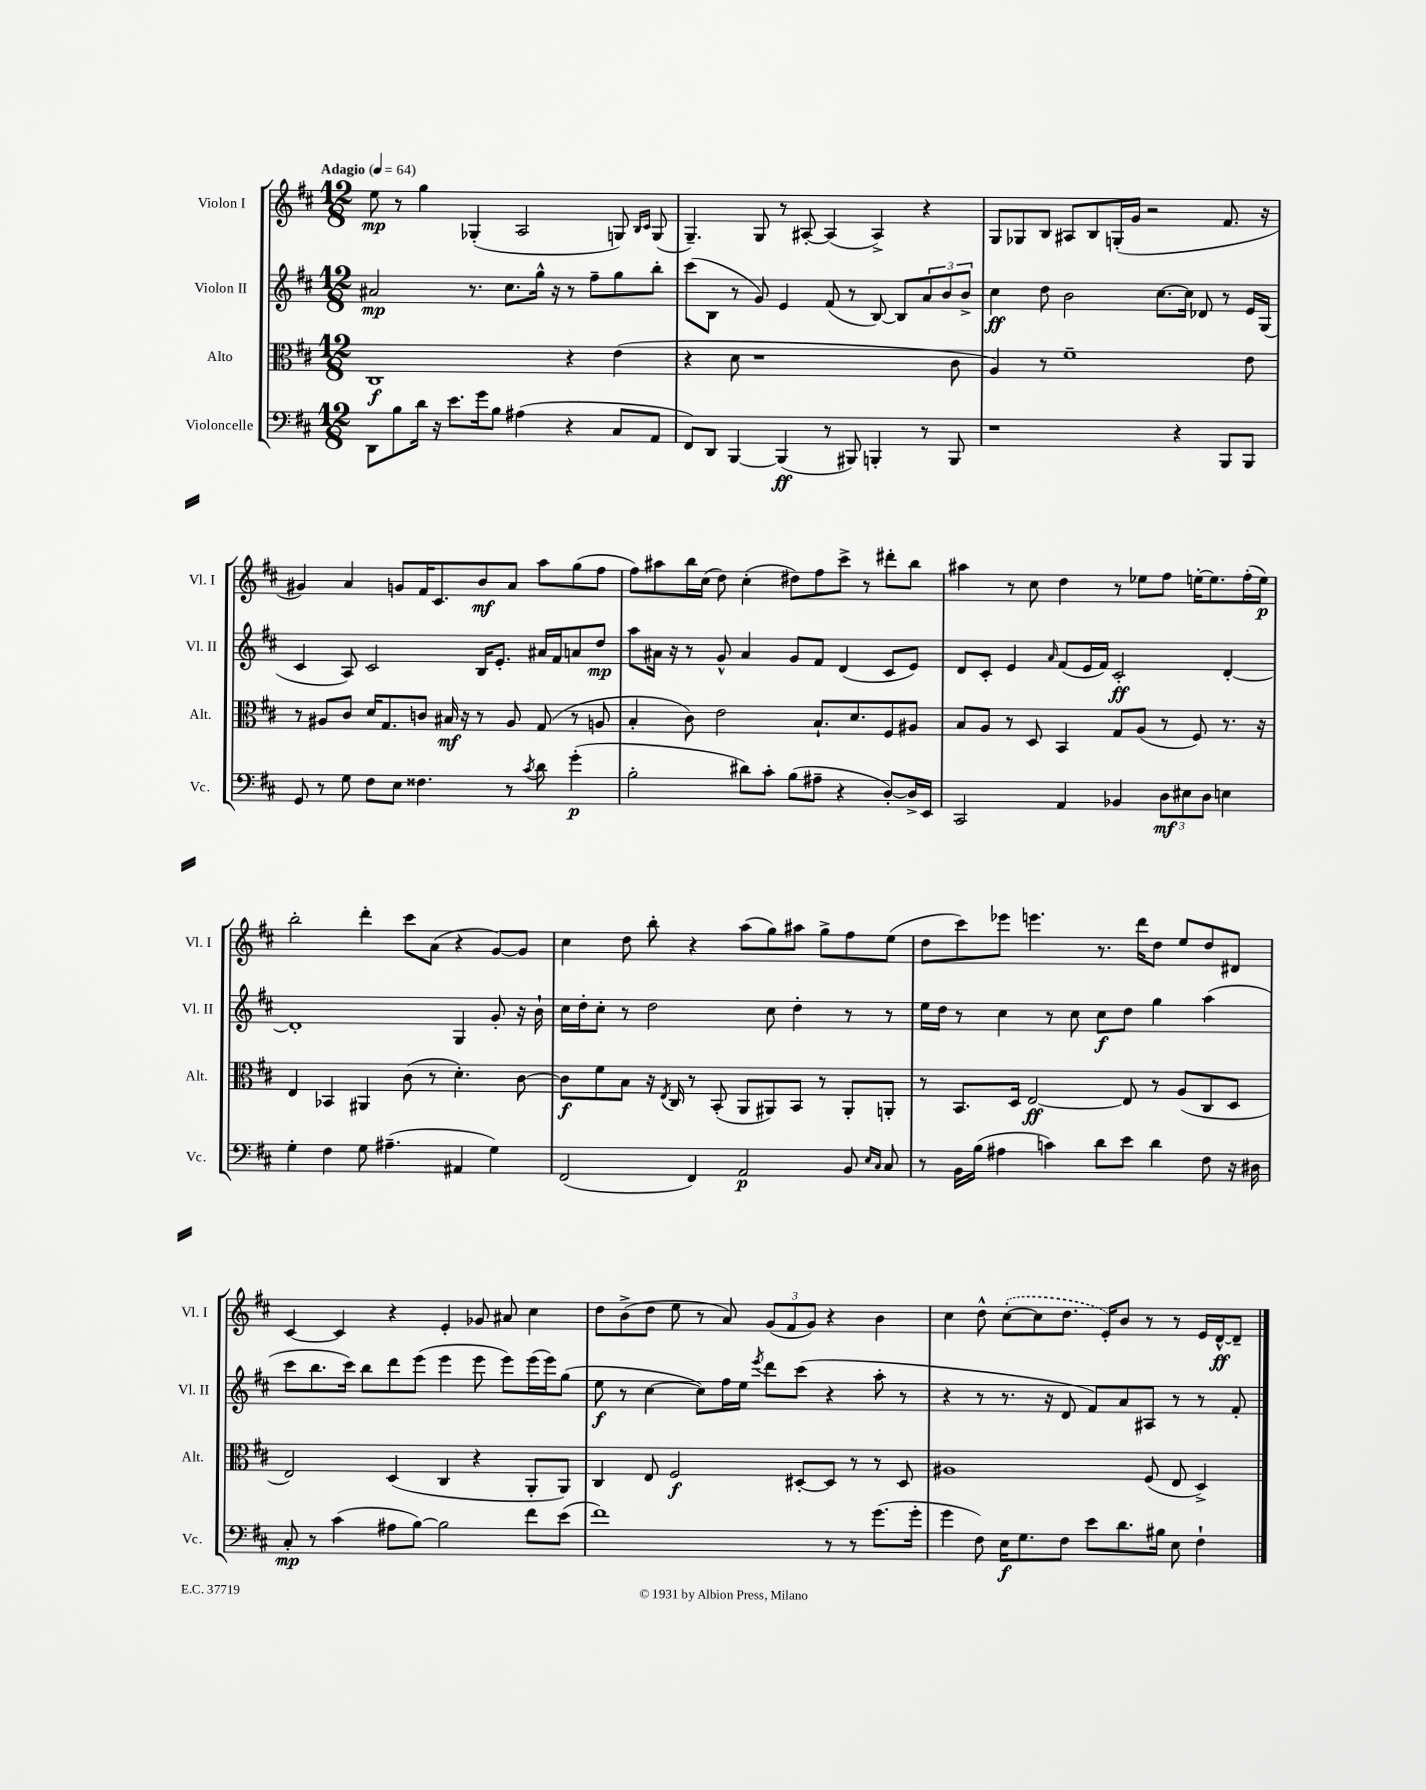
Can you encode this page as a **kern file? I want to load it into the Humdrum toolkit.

**kern	**dynam	**kern	**dynam	**kern	**dynam	**kern	**dynam
*part4	*part4	*part3	*part3	*part2	*part2	*part1	*part1
*staff4	*staff4	*staff3	*staff3	*staff2	*staff2	*staff1	*staff1
*I"Violoncelle	*	*I"Alto	*	*I"Violon II	*	*I"Violon I	*
*I'Vc.	*	*I'Alt.	*	*I'Vl. II	*	*I'Vl. I	*
*clefF4	*	*clefC3	*	*clefG2	*	*clefG2	*
*k[f#c#]	*	*k[f#c#]	*	*k[f#c#]	*	*k[f#c#]	*
*M12/8	*	*M12/8	*	*M12/8	*	*M12/8	*
*MM64	*	*MM64	*	*MM64	*	*MM64	*
=1	=1	=1	=1	=1	=1	=1	=1
!	!	!	!	!	!	!LO:TX:a:B:t=Adagio	!
8DD\L	.	1C#	f	2a#X/	mp	8ee\	mp
8B\	.	.	.	.	.	8r	.
16d\Jk	.	.	.	.	.	4gg\	.
16r	.	.	.	.	.	.	.
8.e\L	.	.	.	.	.	.	.
.	.	.	.	8.r	.	(4G-X'/	.
16g\k	.	.	.	.	.	.	.
8B\J	.	.	.	.	.	.	.
.	.	.	.	8.cc#\L	.	.	.
(4A#X\	.	.	.	.	.	2A/	.
.	.	.	.	16gg^^\Jk	.	.	.
.	.	.	.	16r	.	.	.
4r	.	4r	.	8r	.	.	.
.	.	.	.	8ff#~\L	.	.	.
8C#/L	.	(4e\	.	8gg\	.	8Gn/)	.
.	.	.	.	.	.	16qqB/LL	.
.	.	.	.	.	.	16qqc#/JJ	.
8AA/J	.	.	.	8bb'\J	.	(8G/	.
=2	=2	=2	=2	=2	=2	=2	=2
8FF#/L)	.	4r	.	(8ccc#\L	.	4.G~/)	.
8DD/J	.	.	.	8B\J	.	.	.
[4BBB/	.	8d\	.	8r	.	.	.
.	.	1r	.	8g/)	.	8G/	.
(4BBB/]	ff	.	.	4e/	.	8r	.
.	.	.	.	.	.	[8A#X'/	.
8r	.	.	.	(8f#/	.	(4A#/]	.
8BBB#X/)	.	.	.	8r	.	.	.
4BBBn'/	.	.	.	[8B/)	.	4A#^/)	.
.	.	.	.	8B/L]	.	.	.
8r	.	.	.	12a/	.	4r	.
.	.	.	.	12b/	.	.	.
8BBB/	.	8c#\	.	.	.	.	.
.	.	.	.	12b^/J	.	.	.
=3	=3	=3	=3	=3	=3	=3	=3
1r	.	4A/)	.	4cc#\	ff	8G/L	.
.	.	.	.	.	.	8G-X/	.
.	.	8r	.	8dd\	.	8B/J	.
.	.	1f#~	.	2b\	.	8A#X/L	.
.	.	.	.	.	.	8B/	.
.	.	.	.	.	.	(16Gn'/L	.
.	.	.	.	.	.	16g/JJ	.
.	.	.	.	.	.	2r	.
.	.	.	.	[8.cc#\L	.	.	.
4r	.	.	.	.	.	.	.
.	.	.	.	16cc#\Jk]	.	.	.
.	.	.	.	8d-X/	.	.	.
8BBB/L	.	.	.	8r	.	8.f#/	.
8BBB/J	.	8e\	.	16e/LL	.	.	.
.	.	.	.	(16G/JJ	.	16r	.
!!LO:LB:g=z
=4	=4	=4	=4	=4	=4	=4	=4
8GG/	.	8r	.	4c#/	.	4g#X/)	.
8r	.	8A#X/L	.	.	.	.	.
8G\	.	8c#/J	.	8A/)	.	4a/	.
8F#\L	.	16d/KL	.	2c#/	.	.	.
.	.	8.G/	.	.	.	.	.
8E\J	.	.	.	.	.	8gn/L	.
4.F##X\	.	8cn/J	.	.	.	16f#/K	.
.	.	.	.	.	.	8.c#/	.
.	.	16B#X/	mf	.	.	.	.
.	.	16r	.	.	.	.	.
.	.	8r	.	16B/KL	.	8b/	mf
.	.	.	.	8.e'/J	.	.	.
8r	.	8A#/	.	.	.	8a/J	.
8qc#/	.	.	.	.	.	.	.
8d\	.	(8G/	.	16a#X/LL	.	8aa\L	.
.	.	.	.	16f#/J	.	.	.
(4g'\	p	8r	.	8an/	.	(8gg\	.
.	.	8An/	.	8dd/J	mp	8ff#\J	.
=5	=5	=5	=5	=5	=5	=5	=5
2B'\	.	4B'/	.	8aa\L	.	8ff#\L)	.
.	.	.	.	16a#X\Jk	.	8aa#X\	.
.	.	.	.	16r	.	.	.
.	.	8c#\)	.	8r	.	16bb\L	.
.	.	.	.	.	.	(16cc#\JJ	.
.	.	2e\	.	8g^^/	.	8dd\)	.
8d#X\L)	.	.	.	4a#/	.	(4cc#'\	.
8c#'\J	.	.	.	.	.	.	.
(8B\L	.	.	.	8g/L	.	8dd#X\L)	.
8A#X~\J	.	8.B`/L	.	8f#/J	.	8ff#\	.
4r	.	.	.	(4d/	.	8ccc#^\J	.
.	.	8.d/	.	.	.	.	.
.	.	.	.	.	.	8r	.
[8D'/L)	.	8F#/	.	8c#/L	.	8ddd#X'\L	.
16D^/L]	.	8A#X/J	.	8e/J)	.	8bb\J	.
16EE/JJ	.	.	.	.	.	.	.
=6	=6	=6	=6	=6	=6	=6	=6
2CC#/	.	8B/L	.	8d/L	.	4aa#X\	.
.	.	8A/J	.	8c#'/J	.	.	.
.	.	8r	.	4e/	.	8r	.
.	.	8D/	.	.	.	8cc#\	.
.	.	.	.	16qqa/	.	.	.
4AA/	.	4BB/	.	(8f#/L	.	4dd\	.
.	.	.	.	16e/L	.	.	.
.	.	.	.	16f#/JJ)	.	.	.
4BB-X/	.	8G/L	.	2c#'/	ff	8r	.
.	.	(8A/J	.	.	.	8ee-X\L	.
12D\L	mf	8r	.	.	.	8ff#\J	.
12E#X\	.	.	.	.	.	.	.
.	.	8F#/)	.	.	.	[16een'\KL	.
12D\J	.	.	.	.	.	.	.
.	.	.	.	.	.	8.ee\]	.
4En\	.	8.r	.	[4d'/	.	.	.
.	.	.	.	.	.	(16ff#'\L	.
.	.	16r	.	.	.	16ee\JJ)	p
!!LO:LB:g=z
=7	=7	=7	=7	=7	=7	=7	=7
4G'\	.	4E/	.	1d']	.	2bb'\	.
4F#\	.	4BB-X/	.	.	.	.	.
8G\	.	4AA#X/	.	.	.	4ddd'\	.
(4.A#X~\	.	.	.	.	.	.	.
.	.	(8c#\	.	.	.	8ccc#\L	.
.	.	8r	.	.	.	(8a\J	.
4AA#X/	.	4.d'\)	.	4G/	.	4r	.
4G\)	.	.	.	8g'/	.	[8g/L)	.
.	.	[8c#\	.	16r	.	8g/J]	.
.	.	.	.	16b`\	.	.	.
=8	=8	=8	=8	=8	=8	=8	=8
(2FF#/	.	8c#\L]	f	16cc#\LL	.	4cc#\	.
.	.	.	.	16dd'\J	.	.	.
.	.	8f#\	.	8cc#'\J	.	.	.
.	.	8B\J	.	8r	.	8dd\	.
.	.	16r	.	2dd\	.	8bb'\	.
.	.	8qE/	.	.	.	.	.
.	.	16C#/	.	.	.	.	.
4FF#/)	.	8r	.	.	.	4r	.
.	.	(8BB'/	.	.	.	.	.
2AA/	p	8AA/L	.	.	.	(8aa\L	.
.	.	8AA#X/)	.	8cc#\	.	8gg\)	.
.	.	8BB/J	.	4dd'\	.	8aa#X\J	.
.	.	8r	.	.	.	8gg^\L	.
8BB/	.	8AA#'/L	.	8r	.	8ff#\	.
16qqE/LL	.	.	.	.	.	.	.
16qqC#/JJ	.	.	.	.	.	.	.
8C#/	.	8AAn'/J	.	8r	.	(8ee\J	.
=9	=9	=9	=9	=9	=9	=9	=9
8r	.	8r	.	16ee\LL	.	8dd\L	.
.	.	.	.	16dd\JJ	.	.	.
16BB\LL	.	8.BB/L	.	8r	.	8ccc#\)	.
(16B\JJ	.	.	.	.	.	.	.
4A#X\	.	.	.	4cc#\	.	8eee-X\J	.
.	.	16D/Jk	.	.	.	.	.
.	.	[2E/	ff	.	.	4.eeen\	.
4cn\)	.	.	.	8r	.	.	.
.	.	.	.	8cc#\	.	.	.
8d\L	.	.	.	8cc#\L	f	8.r	.
8e\J	.	8E/]	.	8dd\J	.	.	.
.	.	.	.	.	.	16ddd\KL	.
4d\	.	8r	.	4gg\	.	8dd\J	.
.	.	(8A/L	.	.	.	8ee/L	.
8F#\	.	8C#/	.	(4aa\	.	8dd/	.
16r	.	8D/J	.	.	.	8d#X/J	.
16D#X\	.	.	.	.	.	.	.
!!LO:LB:g=z
=10	=10	=10	=10	=10	=10	=10	=10
8C#'/	mp	2E/)	.	8ccc#\L	.	[4c#/	.
8r	.	.	.	8.bb\	.	.	.
(4c#\	.	.	.	.	.	4c#/]	.
.	.	.	.	16ccc#\Jk)	.	.	.
.	.	.	.	8bb\L	.	.	.
8A#X\L	.	(4D/	.	8ddd\	.	4r	.
[8B\J)	.	.	.	(8eee\J	.	.	.
2B\]	.	4C#/	.	4eee\	.	4e'/	.
.	.	4r	.	8eee\	.	8g-X/	.
.	.	.	.	8eee\L)	.	8a#X/	.
8f#\L	.	8AA'/L	.	(16eee\L	.	4cc#\	.
.	.	.	.	16eee\J)	.	.	.
(8e\J	.	8AA/J)	.	(8gg\J	.	.	.
=11	=11	=11	=11	=11	=11	=11	=11
1f#)	.	4C#/	.	8ee\	f	8dd\L	.
.	.	.	.	8r	.	(8b^\	.
.	.	8E/	.	[4cc#\	.	8dd\J	.
.	.	2F#/	f	.	.	8ee\	.
.	.	.	.	8cc#\L])	.	8r	.
.	.	.	.	16ff#\L	.	8a/)	.
.	.	.	.	16ee\JJ	.	.	.
.	.	.	.	8qeee/	.	.	.
.	.	.	.	8ddd\L	.	(12g/L	.
.	.	.	.	.	.	12f#/	.
.	.	[8D#X'/L	.	(8ccc#\J	.	.	.
.	.	.	.	.	.	12g/J)	.
8r	.	8D#/J]	.	4r	.	4r	.
8r	.	8r	.	.	.	.	.
(8.g\L	.	8r	.	8aa'\	.	4b\	.
.	.	8D#/	.	8r	.	.	.
16g'\Jk	.	.	.	.	.	.	.
=12	=12	=12	=12	=12	=12	=12	=12
4g\	.	1A#X	.	4r	.	4cc#\	.
8F#\)	.	.	.	8r	.	8dd^^\	.
16E\KL	f	.	.	8.r	.	([8cc#'\L	.
8.G\	.	.	.	.	.	.	.
.	.	.	.	.	.	8cc#\]	.
.	.	.	.	16r	.	.	.
8F#\J	.	.	.	8d/	.	8.dd\J	.
8e\L	.	.	.	8f#/L)	.	.	.
.	.	.	.	.	.	16e'/KL)	.
8.d\	.	.	.	8a/	.	8b/J	.
.	.	(8F#/	.	8A#X/J	.	8r	.
16B#X\Jk	.	.	.	.	.	.	.
8E\	.	8E/	.	8r	.	8r	.
4F#`\	.	4D^/)	.	8r	.	16e/LL	.
.	.	.	.	.	.	[16d^^/J	ff
.	.	.	.	8f#'/	.	8d~/J]	.
==	==	==	==	==	==	==	==
*-	*-	*-	*-	*-	*-	*-	*-
